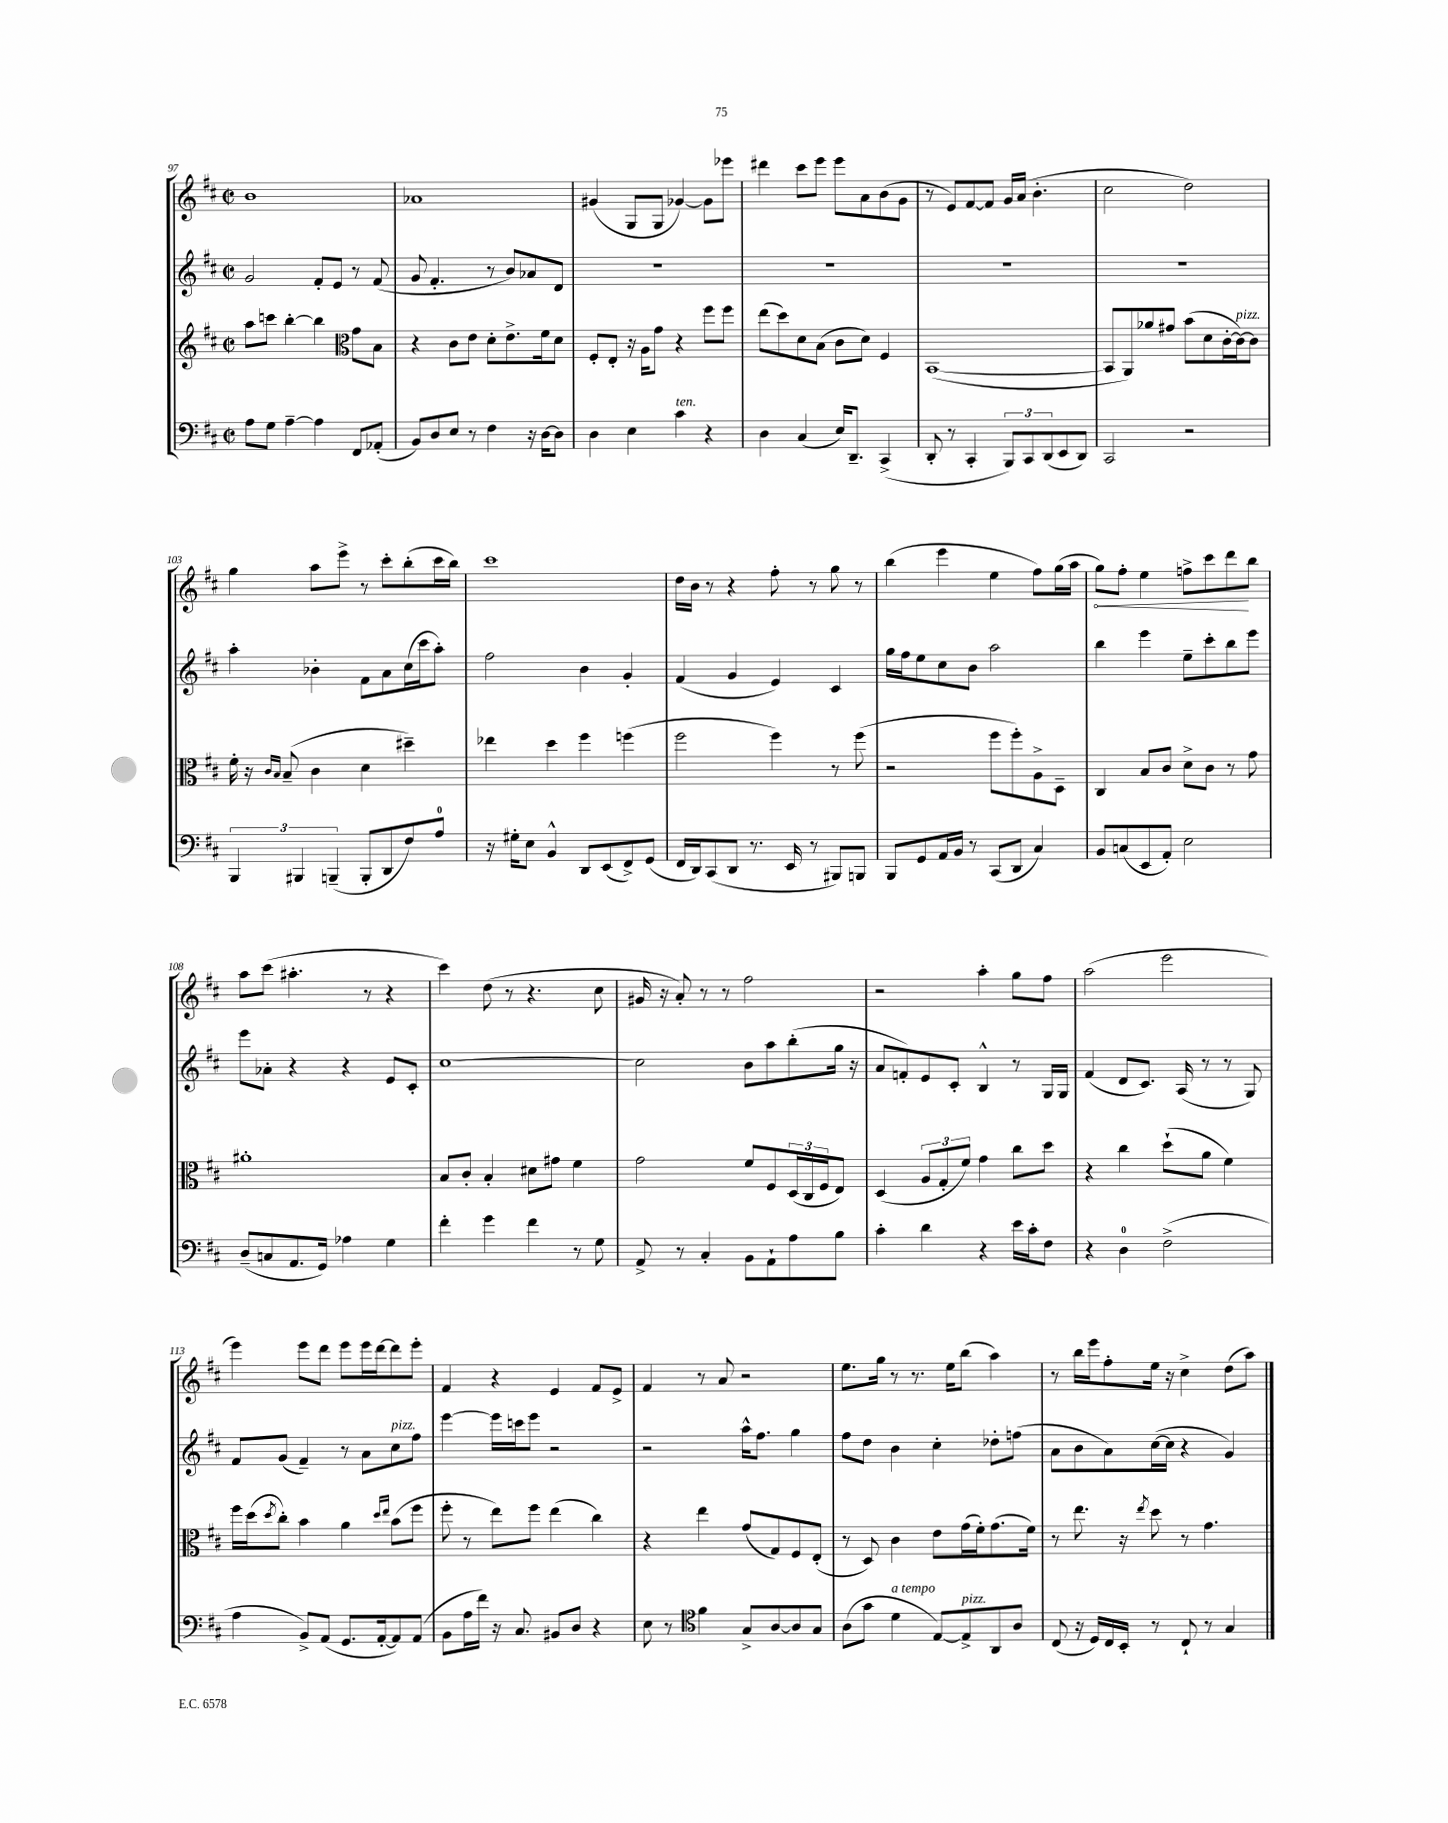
<<
\new StaffGroup <<
\new Staff = "s0" {
    \clef treble \key d \major \defaultTimeSignature \time 2/2
    b'1 |
    aes'1 |
    gis'4( g8 g8 ges'4~) ges'8 ees'''8 |
    dis'''4 cis'''8 e'''8 e'''8 a'8 b'8( g'8 |
    r8 e'8) fis'8~ fis'8 g'16 a'16( b'4.-. |
    cis''2 d''2) |
    g''4 a''8 e'''8-> r8 cis'''8-. b''8-.( cis'''16 b''16) |
    cis'''1 |
    d''16 b'16 r8 r4 fis''8-. r8 g''8 r8 |
    b''4( e'''4 e''4 fis''8) g''16( a''16 |
    \once \override Hairpin.circled-tip = ##t g''8\<) fis''8-. e''4 f''8-> cis'''8 d'''8\! b''8 |
    a''8 cis'''8( ais''4.-. r8 r4 |
    cis'''4) d''8( r8 r4. cis''8 |
    gis'16 r16 a'8-.) r8 r8 fis''2 |
    r2 a''4-. g''8 fis''8 |
    a''2( e'''2 |
    e'''4) e'''8 d'''8 e'''8 e'''16 d'''16~ d'''8 e'''8-. |
    fis'4 r4 e'4 fis'8 e'8-> |
    fis'4 r8 a'8 r2 |
    e''8. g''16 r8 r8. e''16 b''8( a''4) |
    r8 b''16 e'''16 fis''8-. e''16 r16 cis''4-> d''8( a''8) \bar "|." |
}
\new Staff = "s1" {
    \clef treble \key d \major \defaultTimeSignature \time 2/2
    g'2 fis'8-. e'8 r8 fis'8( |
    g'8 fis'4.-. r8 b'8) aes'8 d'8 |
    R1 |
    R1 |
    R1 |
    R1 |
    a''4-. bes'4-. fis'8 a'8 cis''16( cis'''16 a''8-.) |
    fis''2 b'4 g'4-. |
    fis'4( g'4 e'4) cis'4 |
    g''16 fis''16 e''8 cis''8 b'8 a''2 |
    b''4 e'''4 e''8-- cis'''8-. b''8 e'''8 |
    e'''8 aes'8-. r4 r4 e'8 cis'8-. |
    cis''1~ |
    cis''2 b'8 a''8 b''8-.( g''16 r16 |
    a'8 f'8-.) e'8 cis'8-. b4-^ r8 g16 g16 |
    fis'4( d'8 cis'8.) a16( r8 r8 g8) |
    fis'8 g'8( fis'4--) r8 a'8 cis''8^\markup { \italic "pizz." } fis''8 |
    e'''4~ e'''16 c'''16 e'''8 r2 |
    r2 a''16-^ fis''8. g''4 |
    fis''8 d''8 b'4 cis''4-. des''8-. f''8( |
    a'8 b'8 a'8) cis''16~( cis''16 r4 g'4) \bar "|." |
}
\new Staff = "s2" {
    \clef treble \key d \major \defaultTimeSignature \time 2/2
    a''8 c'''8 b''4~-. b''4 \clef alto g'8 b8 |
    r4 cis'8 e'8 d'8-. e'8.-> fis'16 d'8 |
    fis8-. e8-. r16 a16 g'8 r4 fis''8 fis''8 |
    e''8( d''8) d'8 b8( cis'8 d'8) fis4 |
    b,1~( |
    b,8 a,8) aes'8 gis'8 b'8( d'8 cis'16~-. cis'16~^\markup { \italic "pizz." }) cis'8 |
    fis'16-. r16 \grace { cis'16 b16 } b8--( cis'4 d'4 dis''4--) |
    ees''4 d''4 fis''4 f''4( |
    fis''2 fis''4) r8 fis''8( |
    r2 fis''8 fis''8-.) a8-> d8-- |
    cis4 b8 cis'8 d'8-> cis'8 r8 g'8 |
    ais'1-. |
    b8 cis'8-. b4-. dis'8 gis'8 fis'4 |
    g'2 fis'8 fis8 \tuplet 3/2 { d16( cis16 fis16 } e8) |
    d4( \tuplet 3/2 { a8 g8-. fis'8) } g'4 cis''8 d''8 |
    r4 cis''4 d''8-!( a'8 fis'4) |
    fis''16 d''16( \acciaccatura { d''8 } cis''8-.) b'4 a'4 \grace { d''16 e''16 } b'8( fis''8 |
    fis''8-. r8 e''8) fis''8 e''4( cis''4) |
    r4 e''4 g'8( g8) fis8 e8-.( |
    r8 d8) cis'4 e'8 g'16( fis'16-.) g'8.( fis'16) |
    r8 e''8. r16 \acciaccatura { e''8 } d''8 r8 g'4. \bar "|." |
}
\new Staff = "s3" {
    \clef bass \key d \major \defaultTimeSignature \time 2/2
    a8 g8 a4~-- a4 fis,8 aes,8-.( |
    b,8) d8 e8 r8 fis4 r16 d16~ d8 |
    d4 e4 cis'4^\markup { \italic "ten." } r4 |
    d4 cis4( e16) d,8.-- cis,4->( |
    d,8-. r8 cis,4-. \tuplet 3/2 { b,,8) cis,8 d,8( } e,8 d,8) |
    cis,2 r2 |
    \tuplet 3/2 { b,,4 bis,,4 b,,4--( } b,,8-. d,8 fis8) a8-0 |
    r16 gis16-. e8 b,4-^ d,8 e,8( fis,8->) g,8( |
    fis,16 d,16) cis,8( d,8 r8. e,16 r8 bis,,8) b,,8 |
    b,,8 g,8 a,16 b,16 r8 cis,8( d,8 cis4) |
    b,8 c8( e,8 a,8-.) e2 |
    d8--( c8 a,8. g,16) aes4 g4 |
    fis'4-. g'4 fis'4 r8 g8 |
    a,8-> r8 cis4-. b,8 a,8-! a8 b8 |
    cis'4-. d'4 r4 e'16 cis'16-. fis8 |
    r4 d4-0 fis2->( |
    a4 b,8->) a,8( g,8. a,16~-. a,8) a,8( |
    b,8 a16 fis'16) r16 cis8. bis,8 d8 r4 |
    e8 r8 \clef tenor fis'4 g8-> a8~ a8 g8 |
    a8( g'8 d'4^\markup { \italic "a tempo" } e8~) e8->^\markup { \italic "pizz." } a,8 a8 |
    cis8( r16 d16) cis16 b,16-. r8 cis8-! r8 g4 \bar "|." |
}
>>
>>
\layout { \context { \Score currentBarNumber = #97 } }
